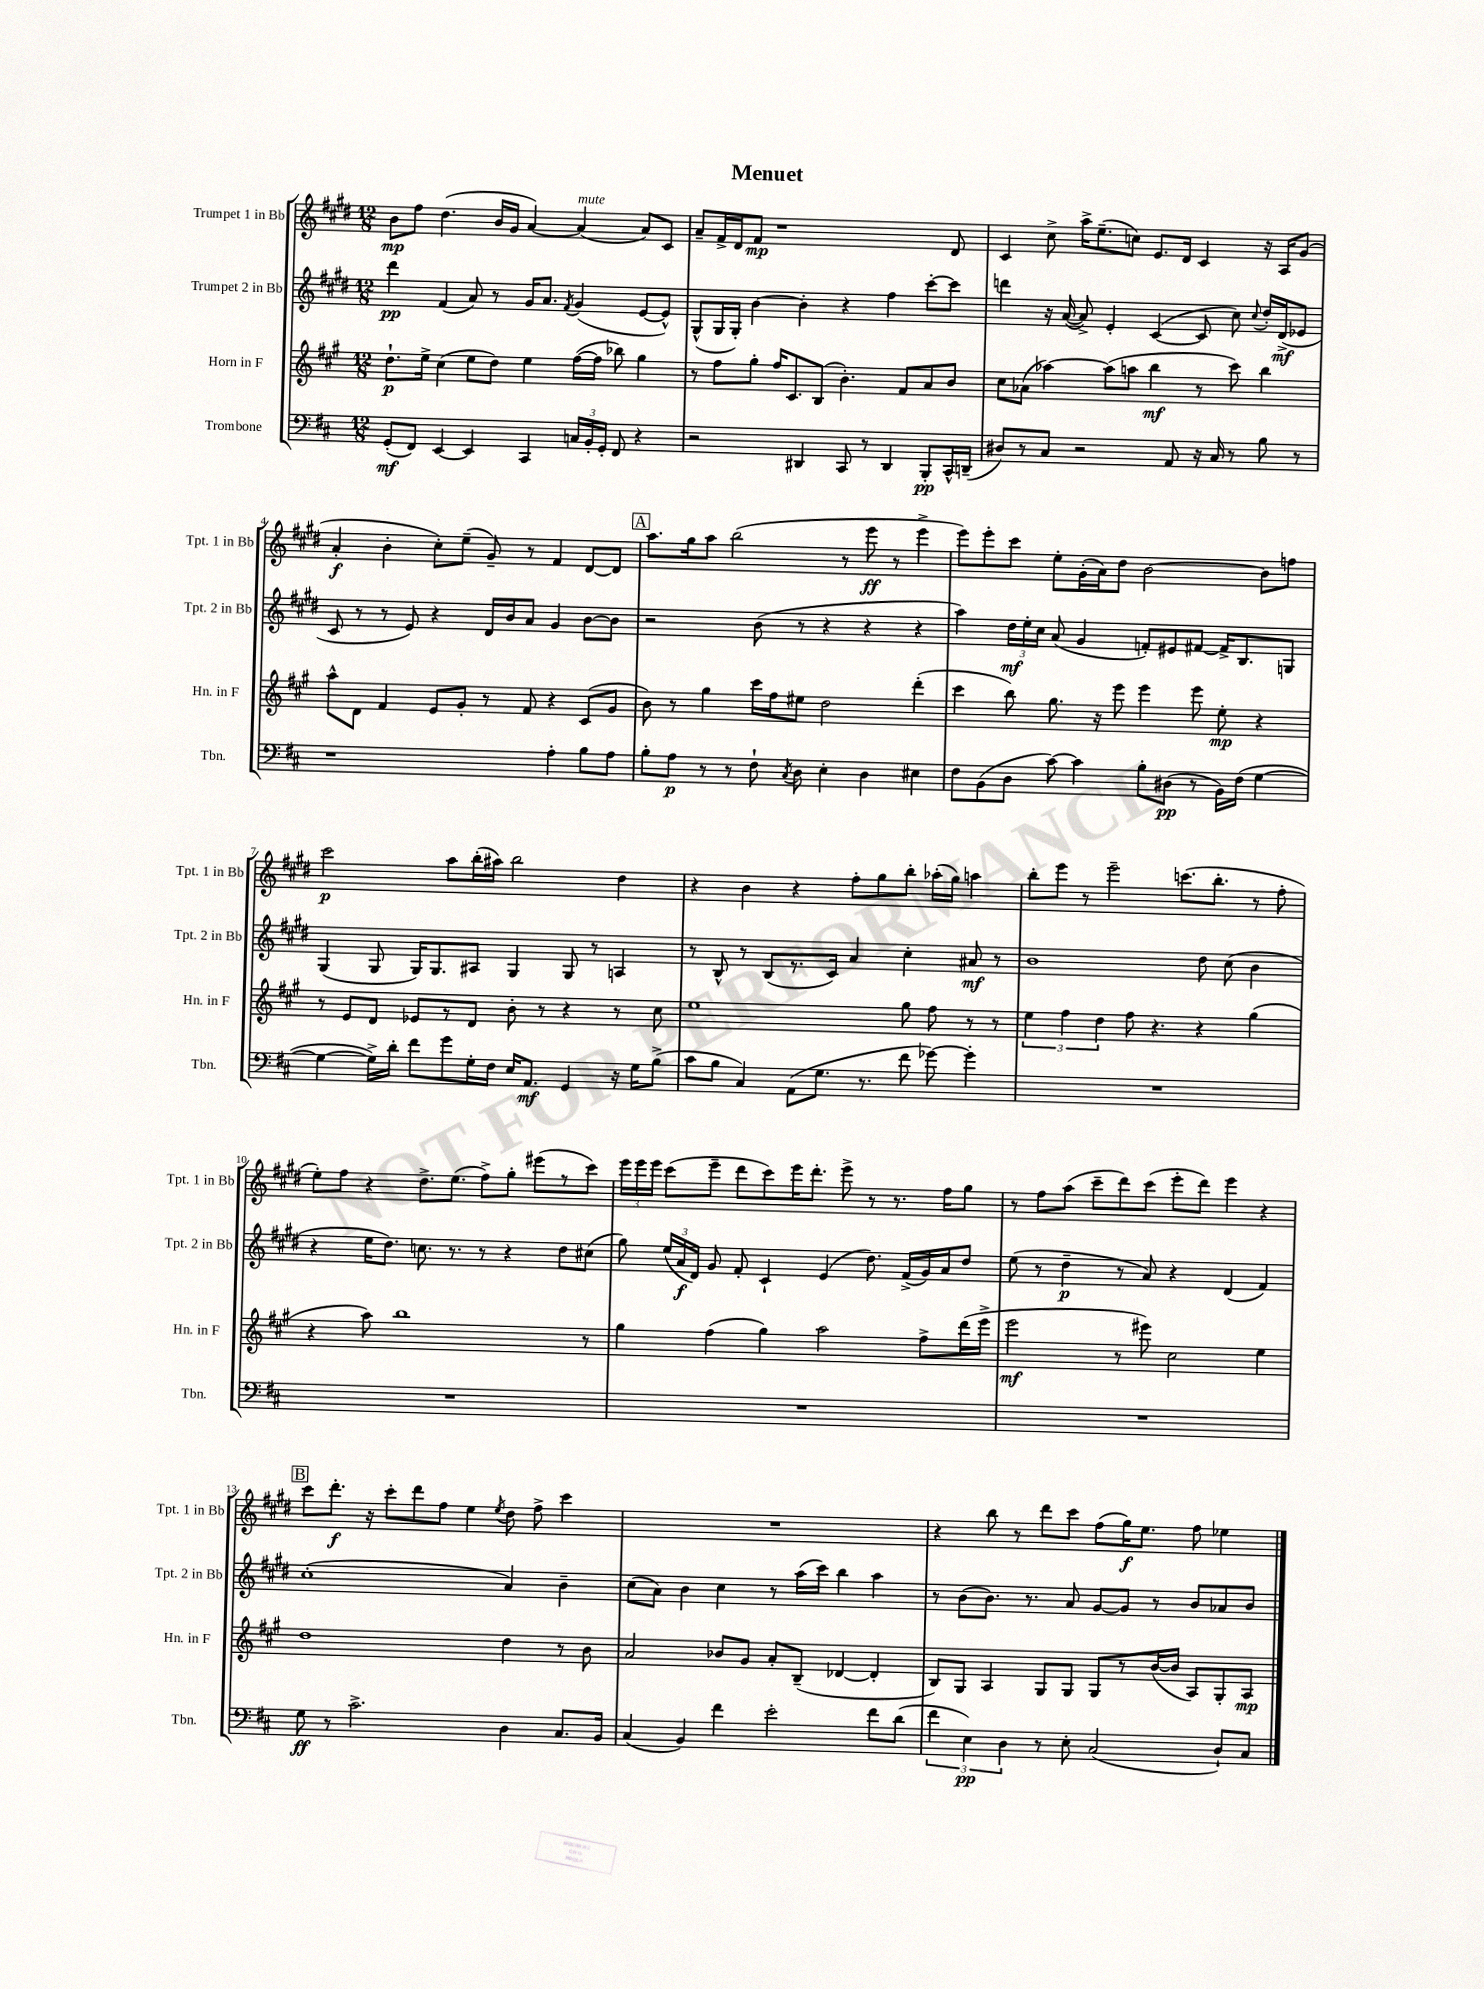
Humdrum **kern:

**kern	**dynam	**kern	**dynam	**kern	**dynam	**kern	**dynam
*part4	*part4	*part3	*part3	*part2	*part2	*part1	*part1
*staff4	*staff4	*staff3	*staff3	*staff2	*staff2	*staff1	*staff1
*I"Trombone	*	*I"Horn in F	*	*I"Trumpet 2 in Bb	*	*I"Trumpet 1 in Bb	*
*I'Tbn.	*	*I'Hn. in F	*	*I'Tpt. 2 in Bb	*	*I'Tpt. 1 in Bb	*
*clefF4	*	*clefG2	*	*clefG2	*	*clefG2	*
*k[f#c#]	*	*k[f#c#g#]	*	*k[f#c#g#d#]	*	*k[f#c#g#d#]	*
*M12/8	*	*M12/8	*	*M12/8	*	*M12/8	*
=1	=1	=1	=1	=1	=1	=1	=1
(8GG'/L	mf	8.dd`\L	p	4ddd#\	pp	8b\L	mp
8FF#/J)	.	.	.	.	.	8ff#\J	.
.	.	16ee^\Jk	.	.	.	.	.
[4EE/	.	(4cc#\	.	(4f#/	.	(4.dd#\	.
4EE/]	.	8ee\L	.	8a/)	.	.	.
.	.	8dd\J)	.	8r	.	16b/LL	.
.	.	.	.	.	.	16g#/JJ	.
4CC#/	.	4ee\	.	16g#/KL	.	[4a/)	.
.	.	.	.	8.a/J	.	.	.
.	.	.	.	8qf#/	.	.	.
!	!	!	!	!	!	!LO:TX:a:i:t=mute	!
24Cn/LL	.	([16ff#\LL	.	(4g#/	.	(4a/]	.
24BB'/	.	.	.	.	.	.	.
.	.	16ff#\JJ]	.	.	.	.	.
24GG'/JJ	.	.	.	.	.	.	.
8FF#/	.	8bb-X\)	.	.	.	.	.
4r	.	4gg#\	.	[8e/L	.	8a/L)	.
.	.	.	.	8e^^/J])	.	8c#/J	.
=2	=2	=2	=2	=2	=2	=2	=2
2r	.	8r	.	(8G#^^/L	.	8a~/L	.
.	.	8ff#\L	.	16G#/L	.	16f#^/L	.
.	.	.	.	16G#'/JJ)	.	16d#/J	.
.	.	8gg#'\J	.	[4b\	.	8f#/J	mp
.	.	16ff#/KL	.	.	.	1r	.
.	.	8.c#/	.	.	.	.	.
4DD#X/	.	.	.	4b'\]	.	.	.
.	.	(8B/J	.	.	.	.	.
8CC#/	.	4.b'\)	.	4r	.	.	.
8r	.	.	.	.	.	.	.
4DD#/	.	.	.	4ff#\	.	.	.
.	.	8f#/L	.	.	.	.	.
8BBB'/L	pp	8a/	.	[8ccc#'\L	.	.	.
16CC#^^/L	.	8b/J	.	8ccc#\J]	.	8d#/	.
(16DDn~/JJ	.	.	.	.	.	.	.
=3	=3	=3	=3	=3	=3	=3	=3
8D#X/L)	.	8cc#\L	.	4dddn\	.	4c#/	.
8r	.	(8a-X\J	.	.	.	.	.
8C#/J	.	[4aa-X\)	.	16r	.	8cc#^\	.
.	.	.	.	([16a/	.	.	.
2r	.	.	.	8a^/])	.	16aa^\KL	.
.	.	.	.	.	.	(8.ee~\	.
.	.	(8aa-\L]	.	4e'/	.	.	.
.	.	8aan\J	.	.	.	8ccn\J)	.
.	.	4bb\	mf	([4c#/	.	8.e/L	.
8AA/	.	.	.	.	.	.	.
.	.	.	.	.	.	16d#/Jk	.
16r	.	8r	.	8c#/]	.	4c#/	.
16C#/	.	.	.	.	.	.	.
8r	.	8ccc#\)	.	8cc#\)	.	.	.
.	.	.	.	8qqcc#/	.	.	.
8B\	.	4bb\	.	16dd#'/LL	.	16r	.
.	.	.	.	(16d#^/J	mf	16A/KL	.
8r	.	.	.	8e-X/J	.	(8g#/J	.
!!LO:LB:g=z
=4	=4	=4	=4	=4	=4	=4	=4
1r	.	8aa^^\L	.	8c#/	.	4a'/	f
.	.	8d\J	.	8r	.	.	.
.	.	4f#/	.	8r	.	4b'\	.
.	.	.	.	8e/)	.	.	.
.	.	8e/L	.	4r	.	8cc#'\L)	.
.	.	8g#'/J	.	.	.	(8ee~\J	.
.	.	8r	.	16d#/LL	.	8g#~/)	.
.	.	.	.	16b/J	.	.	.
.	.	8f#/	.	8a/J	.	8r	.
4A'\	.	4r	.	4g#/	.	4f#/	.
8B\L	.	(8c#/L	.	[8b\L	.	[8d#/L	.
8A\J	.	8g#/J	.	8b\J]	.	8d#/J]	.
!!LO:REH:place=s1:t=A
=5	=5	=5	=5	=5	=5	=5	=5
8B'\L	.	8b\)	.	2r	.	8.aa\L	.
8A\J	p	8r	.	.	.	.	.
.	.	.	.	.	.	16gg#\k	.
8r	.	4gg#\	.	.	.	8aa\J	.
8r	.	.	.	.	.	(2bb\	.
8F#`\	.	16ccc#\LL	.	(8b\	.	.	.
.	.	16ff#\J	.	.	.	.	.
8qC#/	.	.	.	.	.	.	.
8D\	.	8ee#X\J	.	8r	.	.	.
4E'\	.	2dd\	.	4r	.	.	.
.	.	.	.	.	.	8r	.
4D\	.	.	.	4r	.	8eee\	ff
.	.	.	.	.	.	8r	.
4E#X\	.	(4ddd'\	.	4r	.	4eee^\	.
=6	=6	=6	=6	=6	=6	=6	=6
8F#\L	.	4ccc#\	.	4aa\)	.	8eee\L)	.
(8BB\	.	.	.	.	.	8eee'\	.
8D\J	.	8bb\)	.	24dd#\LL	mf	8ccc#\J	.
.	.	.	.	24ee'\	.	.	.
.	.	.	.	24cc#\JJ	.	.	.
[8c#\)	.	8.gg#\	.	(8a/	.	8ee'\L	.
4c#\]	.	.	.	4g#/	.	(16g#'\L	.
.	.	16r	.	.	.	16a\J)	.
.	.	8eee\	.	.	.	8dd#\J	.
8B'\L	.	4eee\	.	8fn'/L)	.	[2b\	.
(8D#X\J	pp	.	.	8e#X/	.	.	.
8r	.	8eee\	.	[8f#X/J	.	.	.
16BB\LL)	.	8ee'\	mp	16f#^/KL]	.	.	.
(16F#\JJ	.	.	.	8.B/	.	.	.
[4G\	.	4r	.	.	.	8b\L]	.
.	.	.	.	8Gn/J	.	8ffn\J	.
!!LO:LB:g=z
=7	=7	=7	=7	=7	=7	=7	=7
4G\_	.	8r	.	(4G#/	.	2ccc#\	p
.	.	8e/L	.	.	.	.	.
16G^\LL])	.	8d/J	.	8G#/	.	.	.
16d'\JJ	.	.	.	.	.	.	.
8f#\L	.	8e-X/L	.	16G#/KL)	.	.	.
.	.	.	.	8.G#/	.	.	.
8g\	.	8r	.	.	.	8aa\L	.
16G'\L	.	8d/J	.	8A#X/J	.	(16bb'\L	.
16F#\JJ	.	.	.	.	.	16aa#X\JJ)	.
16E/KL	.	8b'\	.	4G#/	.	2bb\	.
8.AA/J	mf	.	.	.	.	.	.
.	.	8r	.	.	.	.	.
4GG/	.	4r	.	8G#/	.	.	.
.	.	.	.	8r	.	.	.
16r	.	8r	.	4An/	.	4dd#\	.
16G\KL	.	.	.	.	.	.	.
(8B^\J	.	8cc#\	.	.	.	.	.
=8	=8	=8	=8	=8	=8	=8	=8
8c#\L	.	1ee	.	8r	.	4r	.
8B\J	.	.	.	8B^^/	.	.	.
4C#/)	.	.	.	8r	.	4b\	.
.	.	.	.	(8B/L	.	.	.
(8AA\L	.	.	.	8.r	.	4r	.
8.G\J	.	.	.	.	.	.	.
.	.	.	.	16c#/Jk)	.	.	.
.	.	.	.	4a/	.	8ff#'\L	.
8.r	.	.	.	.	.	.	.
.	.	.	.	.	.	8gg#\	.
8f#\	.	8gg#\	.	4cc#'\	.	8bb'\J	.
[8g-X\)	.	8ff#\	.	.	.	(16aa-X'\LL	.
.	.	.	.	.	.	16gg#\JJ)	.
4g-'\]	.	8r	.	8a#X/	mf	4aan\	.
.	.	8r	.	8r	.	.	.
=9	=9	=9	=9	=9	=9	=9	=9
1.r	.	6ee\	.	1b	.	8bb'\L	.
.	.	.	.	.	.	8eee\J	.
.	.	6ff#\	.	.	.	.	.
.	.	.	.	.	.	8r	.
.	.	6dd\	.	.	.	.	.
.	.	.	.	.	.	2eee~\	.
.	.	8ff#\	.	.	.	.	.
.	.	4.r	.	.	.	.	.
.	.	.	.	.	.	(8.cccn\L	.
.	.	4r	.	8dd#\	.	.	.
.	.	.	.	.	.	8.bb'\J	.
.	.	.	.	(8cc#\	.	.	.
.	.	(4gg#\	.	4b\	.	8r	.
.	.	.	.	.	.	8ff#'\	.
!!LO:LB:g=z
=10	=10	=10	=10	=10	=10	=10	=10
1.r	.	4r	.	4r	.	8ee'\L)	.
.	.	.	.	.	.	8ff#\J	.
.	.	8aa\)	.	16ee\KL	.	4r	.
.	.	.	.	8.dd#\J)	.	.	.
.	.	1bb	.	.	.	.	.
.	.	.	.	8.ccn\	.	8.dd#^\L	.
.	.	.	.	8.r	.	(8.ee\J	.
.	.	.	.	8r	.	8ff#^\L)	.
.	.	.	.	4r	.	8gg#'\J	.
.	.	.	.	.	.	(8eee#X\L	.
.	.	.	.	8dd#\L	.	8r	.
.	.	8r	.	(8cc#X\J	.	8ccc#\J)	.
=11	=11	=11	=11	=11	=11	=11	=11
1.r	.	4gg#\	.	8gg#\)	.	24eee\LL	.
.	.	.	.	.	.	24eee\	.
.	.	.	.	.	.	24eee\JJ	.
.	.	.	.	(24ee/LL	.	(8ccc#\L	.
.	.	.	.	24a/	f	.	.
.	.	.	.	24d#/JJ)	.	.	.
.	.	(4ff#\	.	8g#/	.	8eee~\J	.
.	.	.	.	8f#'/	.	8ddd#\L	.
.	.	4gg#\)	.	4c#`/	.	8ccc#\)	.
.	.	.	.	.	.	16eee\K	.
.	.	.	.	.	.	8.ddd#'\J	.
.	.	2aa\	.	(4e/	.	.	.
.	.	.	.	.	.	8eee^\	.
.	.	.	.	8.dd#\)	.	8r	.
.	.	.	.	.	.	8.r	.
.	.	.	.	(16f#^/LL	.	.	.
.	.	8ff#^\L	.	16g#/)	.	.	.
.	.	.	.	16a/J	.	16ff#\KL	.
.	.	(16ddd\L	.	8dd#/J	.	8gg#\J	.
.	.	16eee^\JJ	.	.	.	.	.
=12	=12	=12	=12	=12	=12	=12	=12
1.r	.	2eee\	mf	(8ee\	.	8r	.
.	.	.	.	8r	.	8ff#\L	.
.	.	.	.	4dd#~\	p	(8aa\J	.
.	.	.	.	.	.	8ccc#~\L	.
.	.	8r	.	8r	.	8ddd#\)	.
.	.	8eee#X\)	.	8a/)	.	(8ccc#\J	.
.	.	2cc#\	.	4r	.	8eee'\L	.
.	.	.	.	.	.	8ddd#\J)	.
.	.	.	.	(4d#/	.	4eee\	.
.	.	4ee\	.	4f#/)	.	4r	.
!!LO:LB:g=z
!!LO:REH:place=s1:t=B
=13	=13	=13	=13	=13	=13	=13	=13
8G\	ff	1dd	.	(1cc#'	.	8ccc#\L	.
8r	.	.	.	.	.	8.ddd#'\J	f
2.c#^\	.	.	.	.	.	.	.
.	.	.	.	.	.	16r	.
.	.	.	.	.	.	8ccc#'\L	.
.	.	.	.	.	.	8ddd#\	.
.	.	.	.	.	.	8ff#\J	.
.	.	.	.	.	.	4ee\	.
.	.	.	.	.	.	8qee/	.
4D\	.	4dd\	.	4a/)	.	8dd#\	.
.	.	.	.	.	.	8ff#^\	.
8.C#/L	.	8r	.	4b~\	.	4ccc#\	.
.	.	8b\	.	.	.	.	.
16BB/Jk	.	.	.	.	.	.	.
=14	=14	=14	=14	=14	=14	=14	=14
(4C#/	.	2a/	.	(8cc#\L	.	1.r	.
.	.	.	.	8a\J)	.	.	.
4BB/)	.	.	.	4b\	.	.	.
4f#\	.	8b-X/L	.	4cc#\	.	.	.
.	.	8g#/J	.	.	.	.	.
2e'\	.	8a'/L	.	8r	.	.	.
.	.	(8B~/J	.	(16aa\LL	.	.	.
.	.	.	.	16ccc#\JJ)	.	.	.
.	.	[4d-X/	.	4bb\	.	.	.
8f#\L	.	4d-'/]	.	4aa\	.	.	.
(8d\J	.	.	.	.	.	.	.
=15	=15	=15	=15	=15	=15	=15	=15
6f#\	.	8B/L)	.	8r	.	4r	.
.	.	8G#/J	.	(8b\L	.	.	.
6E\)	pp	.	.	.	.	.	.
.	.	4A/	.	8.b\J)	.	8bb\	.
6D\	.	.	.	.	.	.	.
.	.	.	.	.	.	8r	.
.	.	.	.	8.r	.	.	.
8r	.	8G#/L	.	.	.	8ddd#\L	.
8E'\	.	8G#/J	.	8a/	.	8ccc#\J	.
(2C#/	.	8G#/L	.	[8g#/L	.	(8ff#\L	.
.	.	8r	.	8g#/J]	.	16gg#\K)	f
.	.	.	.	.	.	8.ee\J	.
.	.	([16b/L	.	8r	.	.	.
.	.	16b/JJ]	.	.	.	.	.
.	.	8A/L)	.	8b/L	.	8ff#\	.
8D`/L)	.	8G#'/	.	8a-X/	.	4ee-X\	.
8C#/J	.	8A/J	mp	8b/J	.	.	.
==	==	==	==	==	==	==	==
*-	*-	*-	*-	*-	*-	*-	*-
